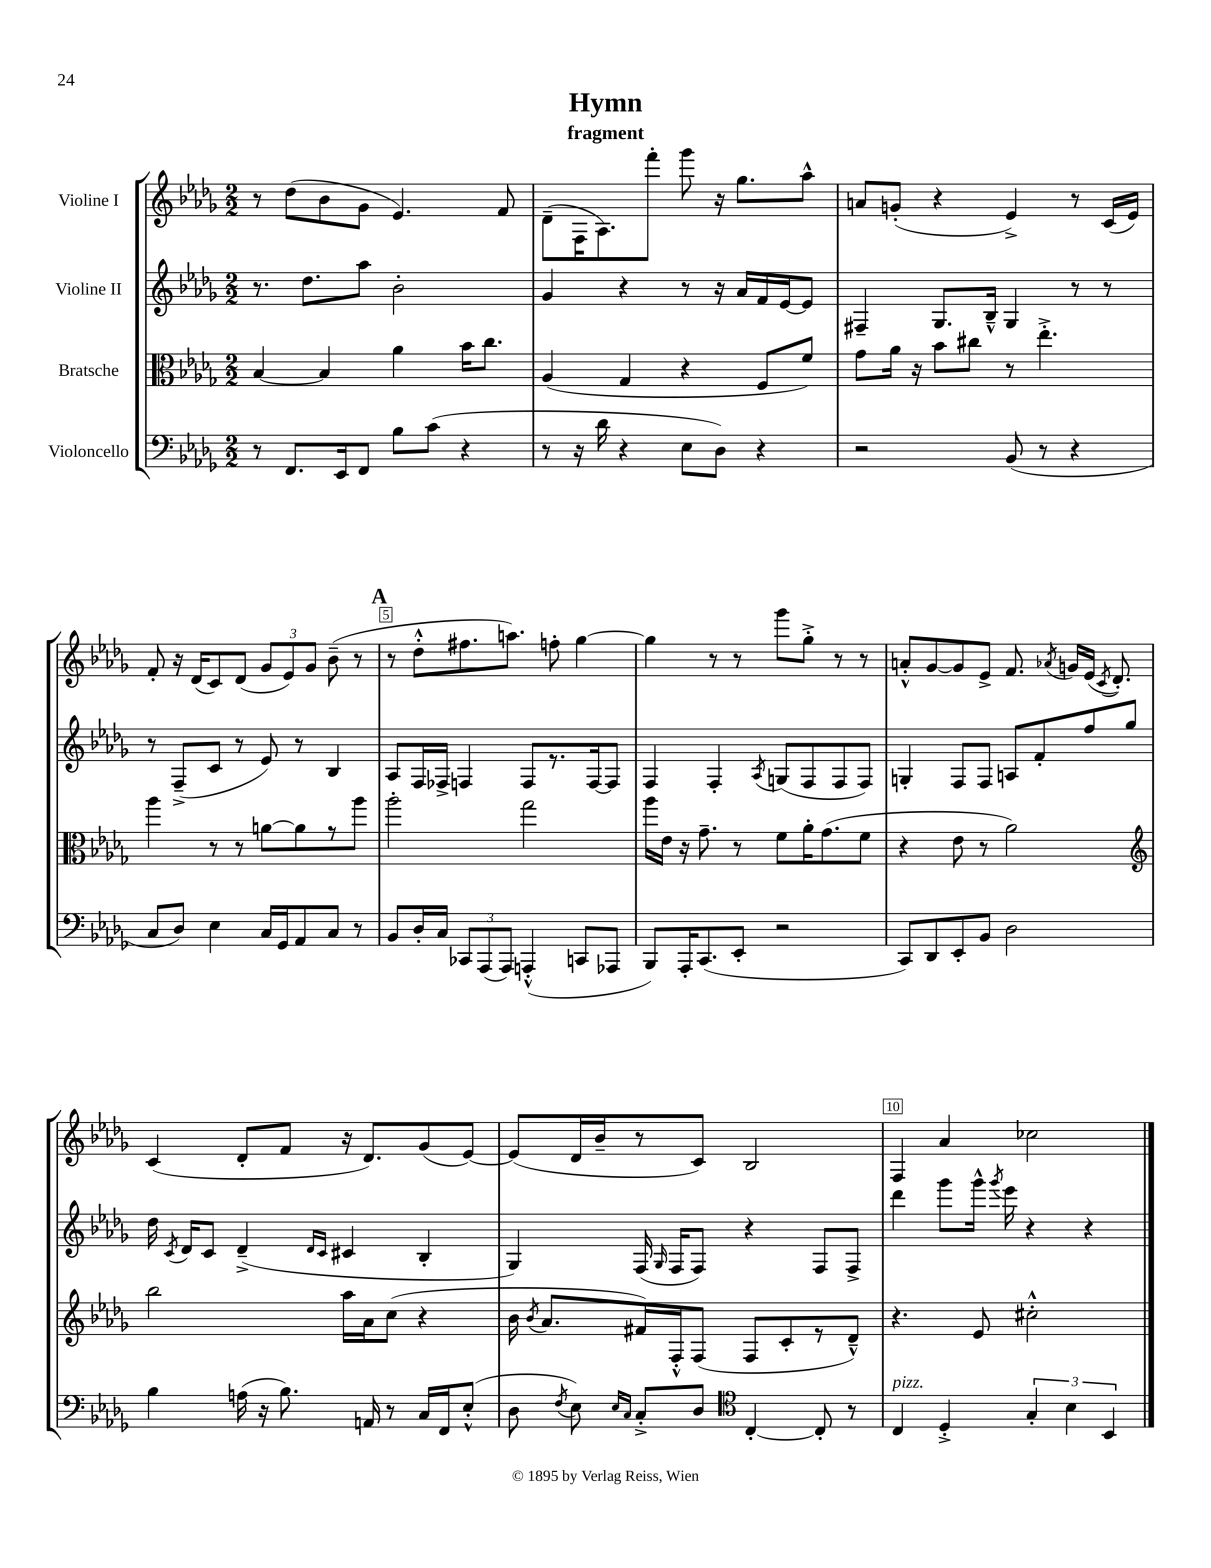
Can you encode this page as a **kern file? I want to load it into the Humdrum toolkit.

**kern	**kern	**kern	**kern
*staff4	*staff3	*staff2	*staff1
*clefF4	*clefC3	*clefG2	*clefG2
*k[b-e-a-d-g-]	*k[b-e-a-d-g-]	*k[b-e-a-d-g-]	*k[b-e-a-d-g-]
*M2/2	*M2/2	*M2/2	*M2/2
8r	[4B-	8.r	8r
8.FF	.	.	(8dd-
.	.	8.dd-	.
.	4B-]	.	8b-
16EE-	.	.	.
8FF	.	8aa-	8g-
8B-	4a-	2b-'	4.e-)
(8c	.	.	.
4r	16b-	.	.
.	8.cc	.	.
.	.	.	8f
=	=	=	=
8r	(4A-	4g-	(8d-~
16r	.	.	16F
16d-	.	.	8.A-)
4r	4G-	4r	.
.	.	.	8fff'
8E-	4r	8r	8ggg-
8D-)	.	16r	16r
.	.	16a-	8.gg-
4r	8F	16f	.
.	.	[16e-	.
.	8f)	8e-]	8aa-^^
=	=	=	=
2r	8g-	4F#~	8a
.	16a-	.	(8g'
.	16r	.	.
.	8b-	8.G-	4r
.	8cc#	.	.
.	.	16B-~^^	.
(8BB-	8r	4G-	4e-^)
8r	4.ee-'^	.	.
4r	.	8r	8r
.	.	8r	(16c
.	.	.	16e-)
=	=	=	=
8C	4aa-	8r	8f'
8D-)	.	(8F~^	16r
.	.	.	(16d-
4E-	8r	8c	8c)
.	8r	8r	(8d-
16C	[8a	8e-)	12g-
16GG-	.	.	.
.	.	.	12e-)
8AA-	8a]	8r	.
.	.	.	12g-
8C	8r	4B-	(8b-~
8r	8aa-	.	8r
=	=	=	=
8BB-	2aa-'	8A-	8r
16D-'	.	16F	8dd-'^^
16C	.	16F-^	.
12CC-	.	4F	8.ff#
(12AAA-	.	.	.
12AAA-)	.	.	.
.	.	.	8.aa)
(4AAA'^^	2gg-	8F	.
.	.	8.r	8ff'
8CC	.	.	[4gg-
.	.	[16F	.
8AAA-	.	8F]	.
=	=	=	=
8BBB-)	16aa-	4F	4gg-]
.	16e-	.	.
16AAA-'	16r	.	.
(8.CC	8.g-~	.	.
.	.	4F'	8r
8EE-'	8r	.	8r
.	.	8qA-	.
2r	8f	(8G	8ggg-
.	16a-'	8F	8gg-'^
.	(8.g-	.	.
.	.	8F	8r
.	8f	8F)	8r
=	=	=	=
8CC)	4r	4G'	8a'^^
8DD-	.	.	[8g-
8EE-'	8e-	8F	8g-]
8BB-	8r	8F	8e-^
2D-	2a-)	8A	8.f
.	.	8f'	.
.	.	.	8qa-
.	.	.	16g
.	.	8ff	(16e-
.	.	.	8qc
.	.	.	8.d-')
.	.	8gg-	.
=	=	=	=
*	*clefG2	*	*
4B-	2bb-	16dd-	(4c
.	.	8qc	.
.	.	16d-	.
.	.	8c	.
(16A	.	(4d-~^	8d-'
16r	.	.	.
8.B-)	.	.	8f
.	.	16qqd-	.
.	.	16qqc	.
.	16aa-	4c#	16r
16AA	16a-	.	8.d-)
8r	(8cc	.	.
16C	4r	4B-'	(8g-
16FF	.	.	.
(8E-'^^	.	.	[8e-)
=	=	=	=
8D-	16b-	4G-)	(8e-]
.	8qb-	.	.
.	8.a-	.	.
8qF	.	.	.
8E-)	.	.	16d-
.	.	.	16b-~
16qqE-	.	.	.
16qqC	.	.	.
8C'^	16f#)	(16F	8r
.	.	16qqG-	.
.	16F'^^	16F	.
8D-	(8F	8F)	8c)
*clefC4	*	*	*
[4C'	8F	4r	2B-
.	8c'	.	.
8C']	8r	8F	.
8r	8d-~^^)	8F^	.
=	=	=	=
4C	4.r	4ddd-	4F
4D-'^	.	8ggg-	4a-
.	8e-	16ggg-^^	.
.	.	8qggg-	.
.	.	16eee-	.
6G-'	2cc#'^^	4r	2cc-
6B-	.	.	.
.	.	4r	.
6BB-	.	.	.
==	==	==	==
*-	*-	*-	*-
